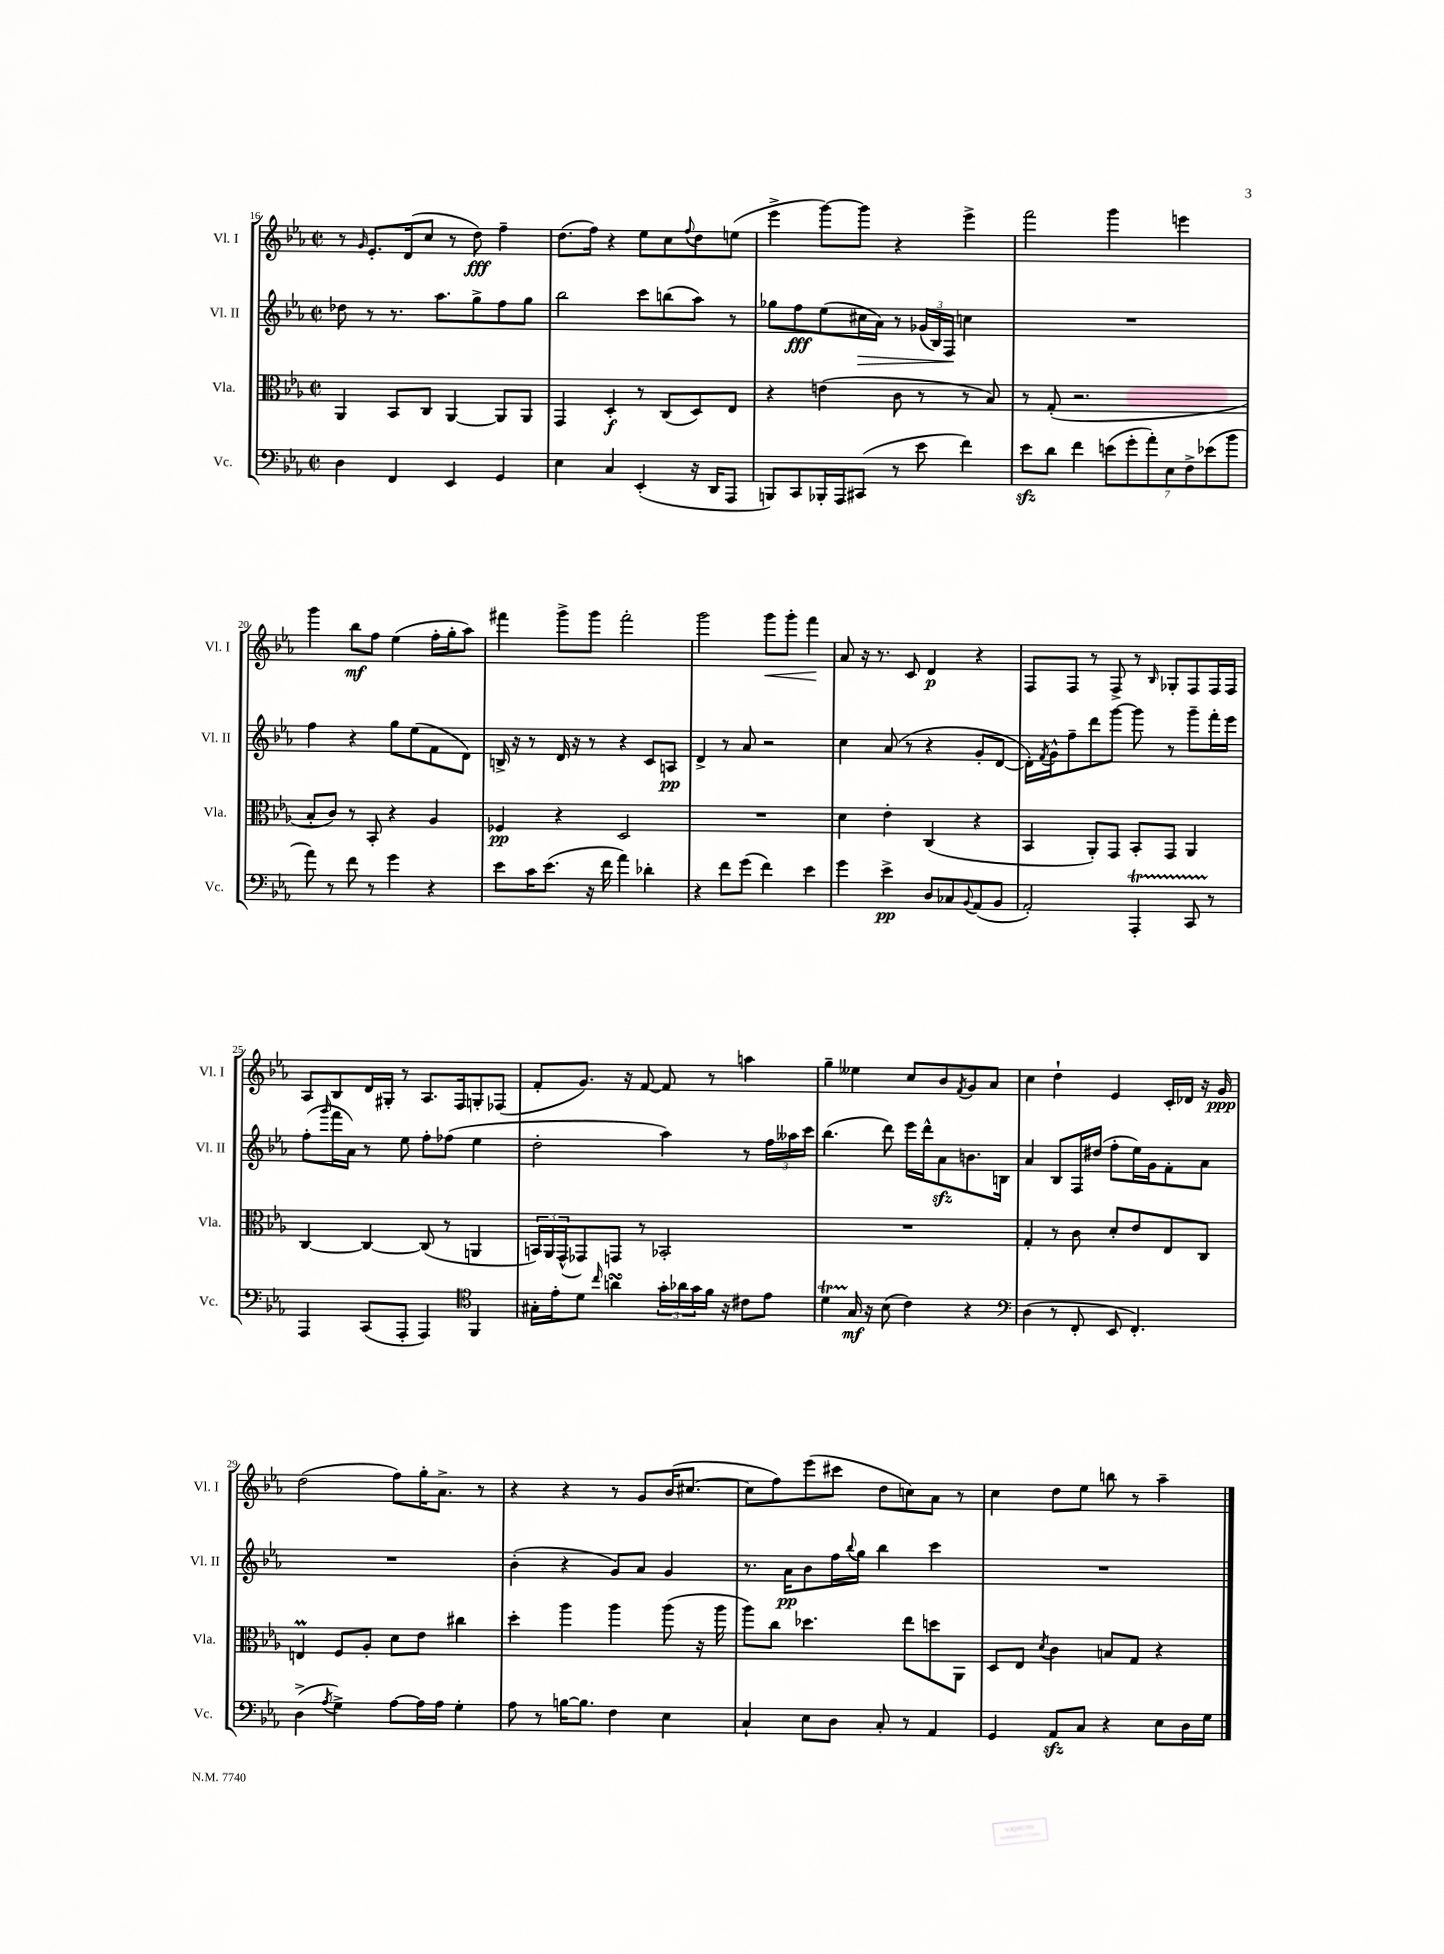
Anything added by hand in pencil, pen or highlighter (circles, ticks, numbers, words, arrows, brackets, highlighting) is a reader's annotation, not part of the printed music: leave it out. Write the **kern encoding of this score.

**kern	**kern	**kern	**kern
*staff4	*staff3	*staff2	*staff1
*clefF4	*clefC3	*clefG2	*clefG2
*k[b-e-a-]	*k[b-e-a-]	*k[b-e-a-]	*k[b-e-a-]
*M2/2	*M2/2	*M2/2	*M2/2
*met(c|)	*met(c|)	*met(c|)	*met(c|)
4D	4AA-	8dd-	8r
.	.	.	16qqg
.	.	8r	8.e-'
4FF	8BB-	8.r	.
.	.	.	(16d
.	8C	.	8cc
.	.	8.aa-	.
4EE-	[4AA-	.	8r
.	.	8gg^	8dd)
4GG	8AA-]	8ff	4ff~
.	8AA-	8gg	.
=	=	=	=
4E-	4GG	2bb-	(8.dd
.	.	.	16ff)
4C	4D'	.	4r
(4EE-'	8r	8ccc	8ee-
.	(8C	(8bb	8cc
.	.	.	8qqff
16r	8D)	8aa-)	8dd
16DD	.	.	.
8AAA-	8E-	8r	(8ee
=	=	=	=
8BBB)	4r	8gg-	4eee-^
8CC	.	8ff	.
16BBB-'	(4e	(8ee-	[8ggg)
16AAA-	.	.	.
(8CC#	.	16cc#	8ggg]
.	.	16a-)	.
8r	8c	8r	4r
8e-	8r	(24g-	.
.	.	24B-)	.
.	.	24F	.
4f)	8r	4cc	4eee-^
.	8B-)	.	.
=	=	=	=
8e-	8r	1r	2fff
8d	(8G'	.	.
4f	2.r	.	.
(14e	.	.	4ggg
14g'	.	.	.
14a-')	.	.	.
14E-	.	.	.
.	.	.	4eee
14F^	.	.	.
(14e-	.	.	.
14b-	.	.	.
=	=	=	=
8a-)	8B-'	4ff	4ggg
8r	8c)	.	.
8f	8r	4r	8bb-
8r	8BB-'	.	8ff
4g	4r	8gg	(4ee-
.	.	(8ee-	.
4r	4A-	8f	16ff'
.	.	.	16gg'
.	.	8d)	8aa-)
=	=	=	=
8e-	4F-	16B^	4fff#
.	.	16r	.
16c	.	8r	.
(8.e-	.	.	.
.	4r	16d	8ggg^
.	.	16r	.
16r	.	8r	8ggg
16f	.	.	.
4a-)	2D	4r	2fff#'
4d-'	.	8c	.
.	.	8A	.
=	=	=	=
4r	1r	4d^	2ggg
8f	.	8r	.
(8g	.	8a-	.
4f)	.	2r	8ggg
.	.	.	8ggg'
4e-	.	.	4fff
=	=	=	=
4g	4d	4cc	8a-
.	.	.	16r
.	.	.	8.r
4e-^	4e-'	(8a-	.
.	.	8r	8c
8D	(4C	4r	4d
8C-	.	.	.
8qqBB-	.	.	.
(8AA-	4r	8g'	4r
8BB-	.	[8d	.
=	=	=	=
2AA-')	4BB-	16d'])	8F
.	.	8qf	.
.	.	16g^^	.
.	.	8ff~	8F
.	8AA-')	8ddd	8r
.	8GG	[8ggg	8F^
4AAA-'	8BB-'	8ggg]	8r
.	.	.	16qqB-
.	8GG	8r	8G-'
8CC	4AA-	8ggg~	8F
8r	.	16fff'	16F
.	.	16eee-	16F
=	=	=	=
4AAA-	[4C	(8ff'	8A-
.	.	16qqggg	.
.	.	16fff	8B-
.	.	16a-)	.
(8CC	4C_	8r	16d
.	.	.	16G#'
8AAA-'	.	8ee-	8r
4AAA-)	(8C]	8ff'	8.A-
.	8r	(8ff-	.
.	.	.	16F
*clefC4	*	*	*
4FF	4AA	4ee-	8G'
.	.	.	(8F-
=	=	=	=
16G#'	24BB)	2dd'	8f'
.	24AA-	.	.
16e-'	.	.	.
.	(24GG^^	.	.
8d	8GG-)	.	8.g)
16qqcc	.	.	.
4a	8GG	.	.
.	.	.	16r
.	8r	.	[8f
24g'	2BB-'	4aa-)	8f]
24a-	.	.	.
24g	.	.	.
16f	.	.	8r
16r	.	.	.
8c#	.	8r	4aa
8e-	.	24ff	.
.	.	24aa--	.
.	.	24ccc	.
=	=	=	=
4d	1r	(4.bb-	4gg~
16G	.	.	4ee--
16r	.	.	.
(8B-	.	8ddd)	.
4c)	.	16eee-	8cc
.	.	16ddd^^	.
.	.	8a-	8b-
.	.	.	8qf
4r	.	8.b	8g
.	.	.	8a-
.	.	16B	.
=	=	=	=
*clefF4	*	*	*
(4D	4G'	4a-	4cc
8r	8r	8B-	4dd`
8FF'	8c	16F	.
.	.	(16dd#	.
8EE-	8d'	8ff'	4e-
4.FF')	8e-	16ee-)	.
.	.	16g	.
.	8E-	8f'	16c'
.	.	.	16d-
.	8C	8a-	16r
.	.	.	16g
=	=	=	=
(4D^	4E	1r	(2dd
8qA-	.	.	.
4G^)	8F	.	.
.	8A-'	.	.
[8A-	8d	.	8ff)
16A-]	8e-	.	16gg'
16A-	.	.	8.a-^
4G'	4cc#	.	.
.	.	.	8r
=	=	=	=
8A-	4dd'	(4b-'	4r
8r	.	.	.
[16B	4aa-	4r	4r
8.B]	.	.	.
4F	4aa-	8g)	8r
.	.	8a-	8g
4E-	(8aa-	4g	(16b-
.	.	.	[8.cc#
.	16r	.	.
.	16aa-	.	.
=	=	=	=
4C`	8aa-)	8.r	8cc#]
.	8cc	.	8ff)
.	.	16a-	.
8E-	4.dd-	8b-	(8eee-
8D	.	16ff	8ccc#
.	.	8qqbb-	.
.	.	16gg	.
8C'	.	4bb-	8dd
8r	8ee-	.	8cc)
4AA-	8dd	4ccc	8a-
.	8AA-	.	8r
=	=	=	=
4GG	8D	1r	4cc
.	8E-	.	.
.	8qd	.	.
8AA-	4c	.	8dd
8C	.	.	8ee-
4r	8B	.	8bb
.	8G	.	8r
8E-	4r	.	4aa-~
16D	.	.	.
16G	.	.	.
==	==	==	==
*-	*-	*-	*-
